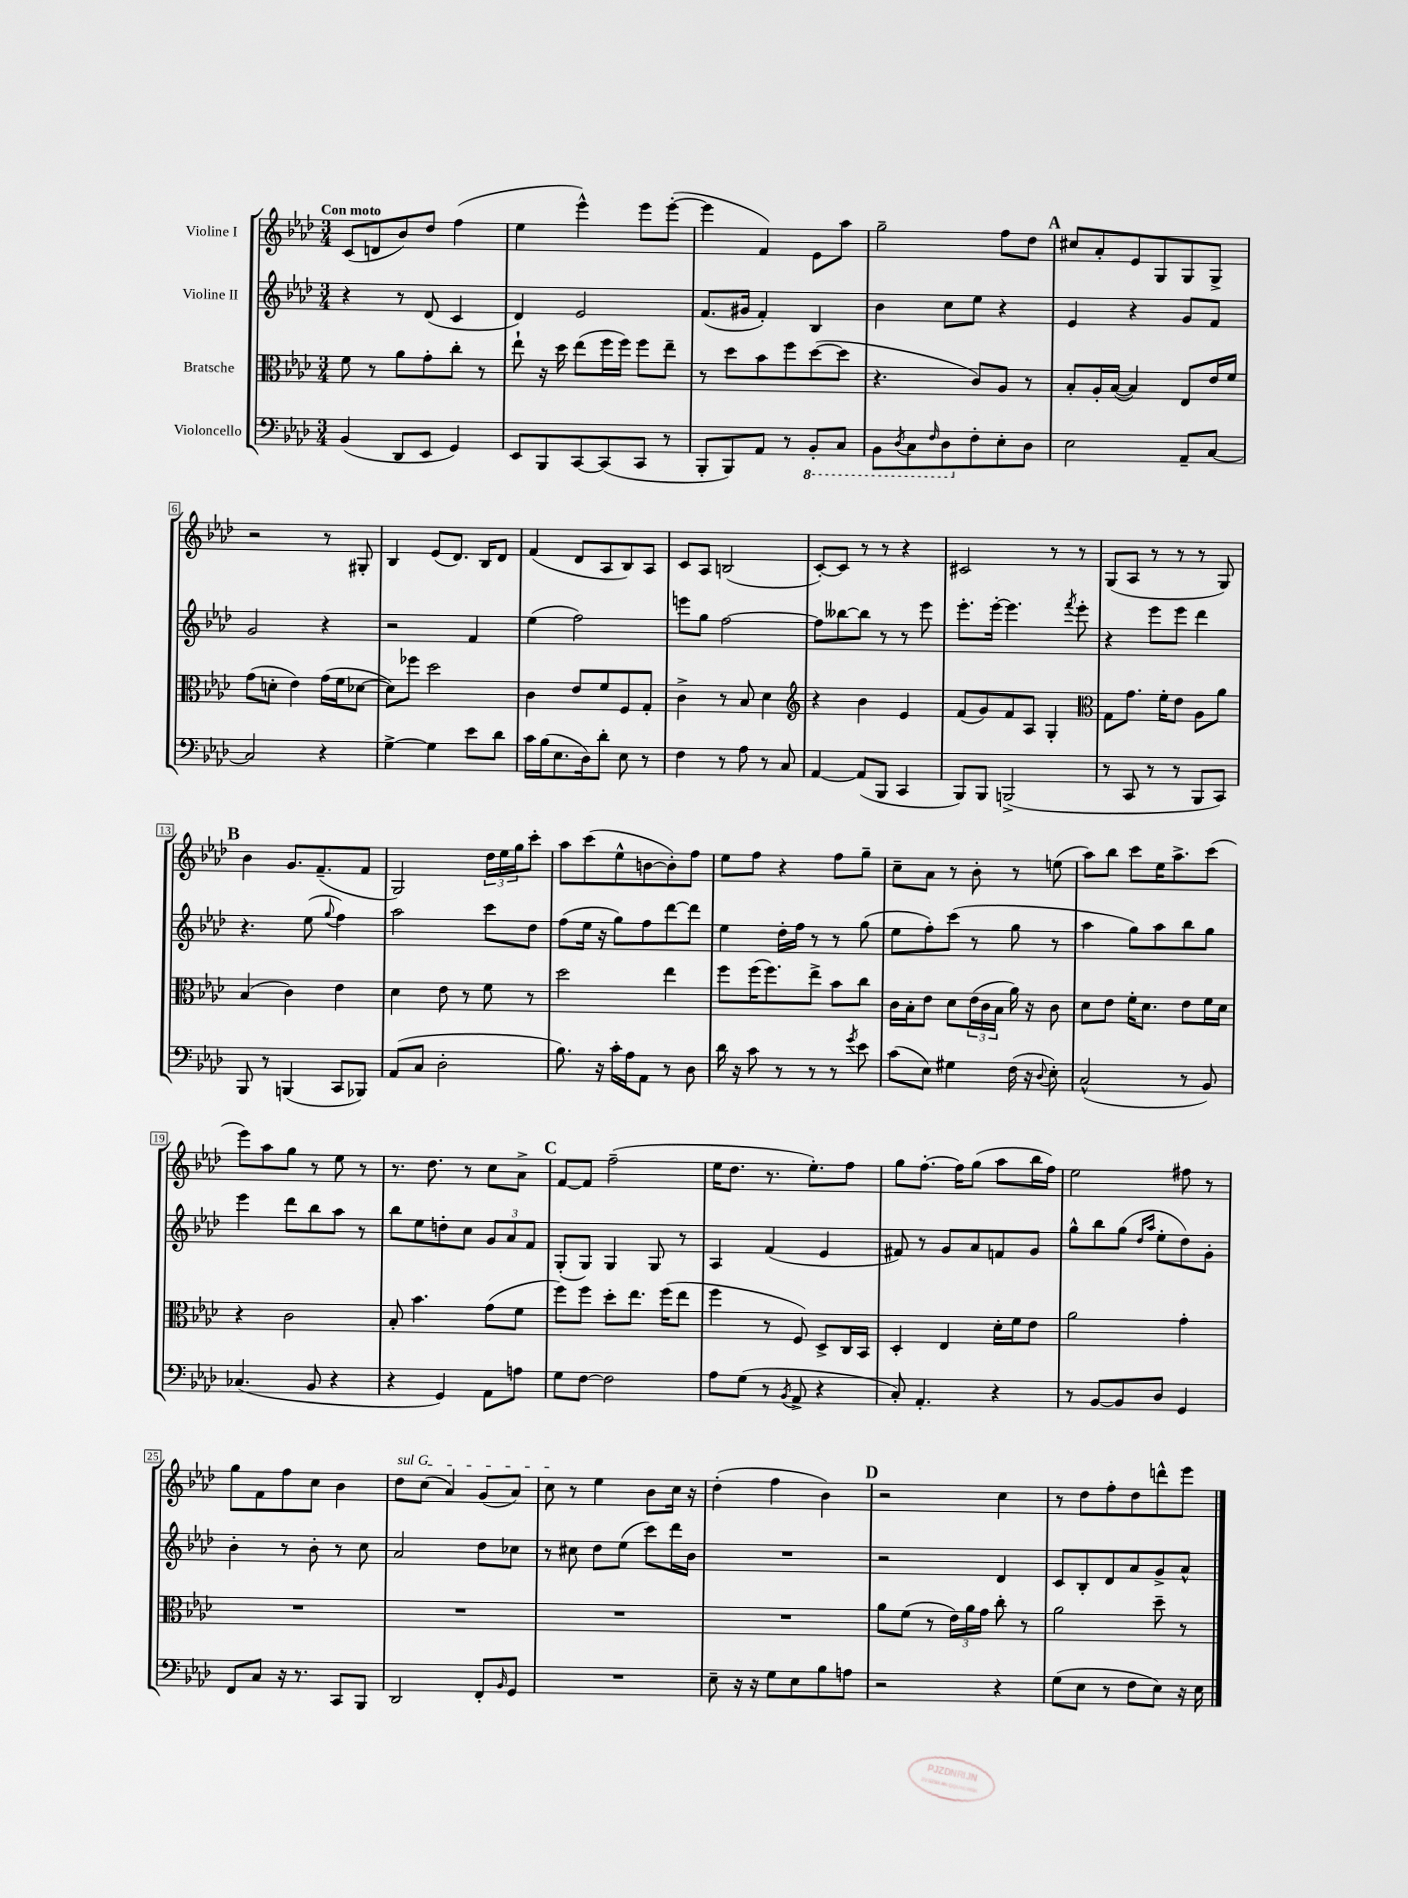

**kern	**kern	**kern	**kern
*staff4	*staff3	*staff2	*staff1
*clefF4	*clefC3	*clefG2	*clefG2
*k[b-e-a-d-]	*k[b-e-a-d-]	*k[b-e-a-d-]	*k[b-e-a-d-]
*M3/4	*M3/4	*M3/4	*M3/4
(4BB-	8f	4r	(8c
.	8r	.	8d
8DD-	8a-	8r	8b-)
8EE-	8g'	(8d-	8dd-
4GG)	8cc'	4c	(4ff
.	8r	.	.
=	=	=	=
8EE-	8ee-`	4d-)	4ee-
8BBB-	16r	.	.
.	16dd-	.	.
[8CC	(8ee-	2e-	4eee-^^)
(8CC]	16ff	.	.
.	16ff)	.	.
8CC	8ff	.	8eee-
8r	8ee-~	.	([8eee-'
=	=	=	=
8BBB-'	8r	(8.f	4eee-]
8BBB-)	8dd-	.	.
.	.	16g#	.
8AA-	8b-	4f')	4f)
8r	8ff	.	.
8BBB-'	([8dd-	4B-	8e-
8CC	8dd-]	.	8aa-
=	=	=	=
8BBB-	4.r	4b-	2gg~
8qDD-	.	.	.
8CC	.	.	.
16qqFF	.	.	.
8DD-	.	8cc	.
8F'	8c)	8ee-	.
8E-'	8A-	4r	8ff
8D-	8r	.	8dd-
=	=	=	=
2E-	8B-'	4e-	8cc#
.	16A-'	.	8a-'
.	([16B-	.	.
.	4B-])	4r	8e-
.	.	.	8G
8AA-~	8E-	8g	8G
[8C	16e-	8f	8G^
.	16f	.	.
=	=	=	=
2C]	(8g	2g	2r
.	8d'	.	.
.	4e-)	.	.
4r	(16g	4r	8r
.	16f	.	.
.	[8d-	.	8G#'
=	=	=	=
[4G^	8d-])	2r	4B-
.	8ff-	.	.
4G]	2dd-	.	(8e-
.	.	.	8.d-)
8e-	.	4f	.
.	.	.	16B-
8d-	.	.	8d-
=	=	=	=
16c	4c	(4ee-	(4f
(16B-	.	.	.
8.E-	.	.	.
.	8e-	2ff)	8d-
16D-)	.	.	.
8d-'	8f	.	8A-
8E-	8F	.	8B-)
8r	8G'	.	8A-
=	=	=	=
4F	4c^	8eee	8c
.	.	8gg	8A-
8r	8r	[2ff	(2B
8A-	8B-	.	.
8r	4d-	.	.
8C	.	.	.
=	=	=	=
*	*clefG2	*	*
[4AA-	4r	8ff]	[8c')
.	.	[8bb--	8c]
(8AA-]	4b-	8bb--]	8r
8BBB-	.	8r	8r
4CC	4e-	8r	4r
.	.	8eee-	.
=	=	=	=
8BBB-)	(8f	8.eee-'	2c#
8BBB-	8g)	.	.
.	.	[16eee-'	.
(2BBB^	8f	4.eee-]	.
.	8A-	.	.
.	4G'	.	8r
.	.	8qfff	.
.	.	8eee-'	8r
=	=	=	=
*	*clefC3	*	*
8r	8G	4r	(8G
8CC	8.g	.	8A-
8r	.	8eee-	8r
.	16f'	.	.
8r	8e-	8eee-	8r
8BBB-	8A-	4ddd-	8r
8CC)	8a-	.	8G)
=	=	=	=
8BBB-	(4B-	4.r	4b-
8r	.	.	.
(4BBB	4c)	.	8.g
.	.	(8ee-	.
.	.	.	(8.f~
.	.	8qqgg	.
8CC	4e-	4ff)	.
8BBB-)	.	.	8f
=	=	=	=
(8AA-	4d-	2aa-	2G)
8C	.	.	.
2D-'	8e-	.	.
.	8r	.	.
.	8f	8ccc	24dd-
.	.	.	24ee-
.	.	.	24gg
.	8r	8dd-	8ccc'
=	=	=	=
8.B-)	2dd-	(8ff	8aa-
.	.	16ee-	(8ccc
16r	.	16r	.
16c'	.	8gg)	8ee-^^
16A-	.	.	.
8AA-	.	8ff	[8b
8r	4ee-	[8ddd-	8b'])
8D-	.	8ddd-]	8ff
=	=	=	=
16d-	8ff	4ee-	8ee-
16r	.	.	.
8c	(16ff	.	8ff
.	8.ff)	.	.
8r	.	16dd-'	4r
.	.	16ff	.
8r	8ee-^	8r	.
8r	8b-	8r	8ff
8qg	.	.	.
8e-	8cc	(8gg	8gg~
=	=	=	=
(8c	16c	8ee-	8cc~
.	16B-'	.	.
8E-)	8e-	8ff')	8a-
4G#	8d-	(8ccc	8r
.	(24e-	8r	8b-'
.	24c	.	.
.	24B-	.	.
(16F	16a-)	8gg	8r
16r	16r	.	.
8qqD-	.	.	.
8E-')	8c	8r	(8ee
=	=	=	=
(2C^^	8d-	4aa-	8aa-)
.	8e-	.	8bb-
.	16f'	8gg)	8ccc
.	8.d-	.	.
.	.	8aa-	16ee-
.	.	.	8.aa-^
8r	8e-	8bb-	.
8BB-)	16f	8gg	(8ccc
.	16d-	.	.
=	=	=	=
(4.C-	4r	4eee-	8eee-)
.	.	.	8aa-
.	2c	8ddd-	8gg
8BB-	.	8bb-	8r
4r	.	8aa-	8ee-
.	.	8r	8r
=	=	=	=
4r	8B-'	8bb-	8.r
.	4.b-	8ee-	.
.	.	.	8.dd-
4GG)	.	8dd'	.
.	.	8cc	8r
8AA-	(8g	12g	8cc
.	.	12a-	.
8A	8f	.	8a-^
.	.	12f	.
=	=	=	=
8G	8ff)	(8G'	[8f
[8F	8ff	8G)	8f]
2F]	8dd-'	4G	(2ff~
.	8.ee-	.	.
.	.	8G	.
.	(16ff	.	.
.	8ee-	8r	.
=	=	=	=
8A-	4ff	4A-	16ee-
.	.	.	8.dd-
(8G	.	.	.
8r	8r	(4f	8.r
8qBB-	.	.	.
8AA-^	8F)	.	.
.	.	.	8.ee-')
4r	8D-^	4e-	.
.	16C	.	8ff
.	16BB-	.	.
=	=	=	=
8C')	4D-'	8f#)	8gg
4.AA-'	.	8r	[8.ff'
.	4E-	8g	.
.	.	.	16ff]
.	.	8a-	(8gg
4r	16d-'	8f	8aa-
.	16f	.	.
.	8e-	8g	16bb-
.	.	.	16ff)
=	=	=	=
8r	2a-	8gg^^	2ee-
[8BB-	.	8bb-	.
8BB-]	.	(8gg	.
.	.	16qqdd-	.
.	.	16qqaa-	.
8D-	.	8ee-'	.
4GG	4g'	8dd-)	8ff#
.	.	8g'	8r
=	=	=	=
8FF	2.r	4b-'	8gg
8C	.	.	8f
16r	.	8r	8ff
8.r	.	.	.
.	.	8b-'	8cc
8CC	.	8r	4b-
8BBB-	.	8cc	.
=	=	=	=
2DD-	2.r	2a-	8dd-
.	.	.	(8cc
.	.	.	4a-)
8FF'	.	8dd-	(8g
16qqBB-	.	.	.
8GG	.	8cc-	8a-)
=	=	=	=
2.r	2.r	8r	8cc
.	.	8cc#	8r
.	.	8dd-	4ee-
.	.	(8ee-	.
.	.	8ccc)	8b-
.	.	16ddd-	16cc
.	.	16b-	16r
=	=	=	=
8E-~	2.r	2.r	(4dd-'
16r	.	.	.
16r	.	.	.
8G	.	.	4ff
8E-	.	.	.
8B-	.	.	4b-)
8A	.	.	.
=	=	=	=
2r	8a-	2r	2r
.	(8f	.	.
.	8r	.	.
.	24e-)	.	.
.	24a-	.	.
.	24g	.	.
4r	8cc'	4d-	4cc
.	8r	.	.
=	=	=	=
(8G	2a-	8c	8r
8E-	.	8B-'	8dd-
8r	.	8d-	8ff'
8F	.	8a-	8dd-
8E-)	8dd-~	8g^	8ddd^^
16r	8r	8a-^^	8eee-
16E-	.	.	.
==	==	==	==
*-	*-	*-	*-
